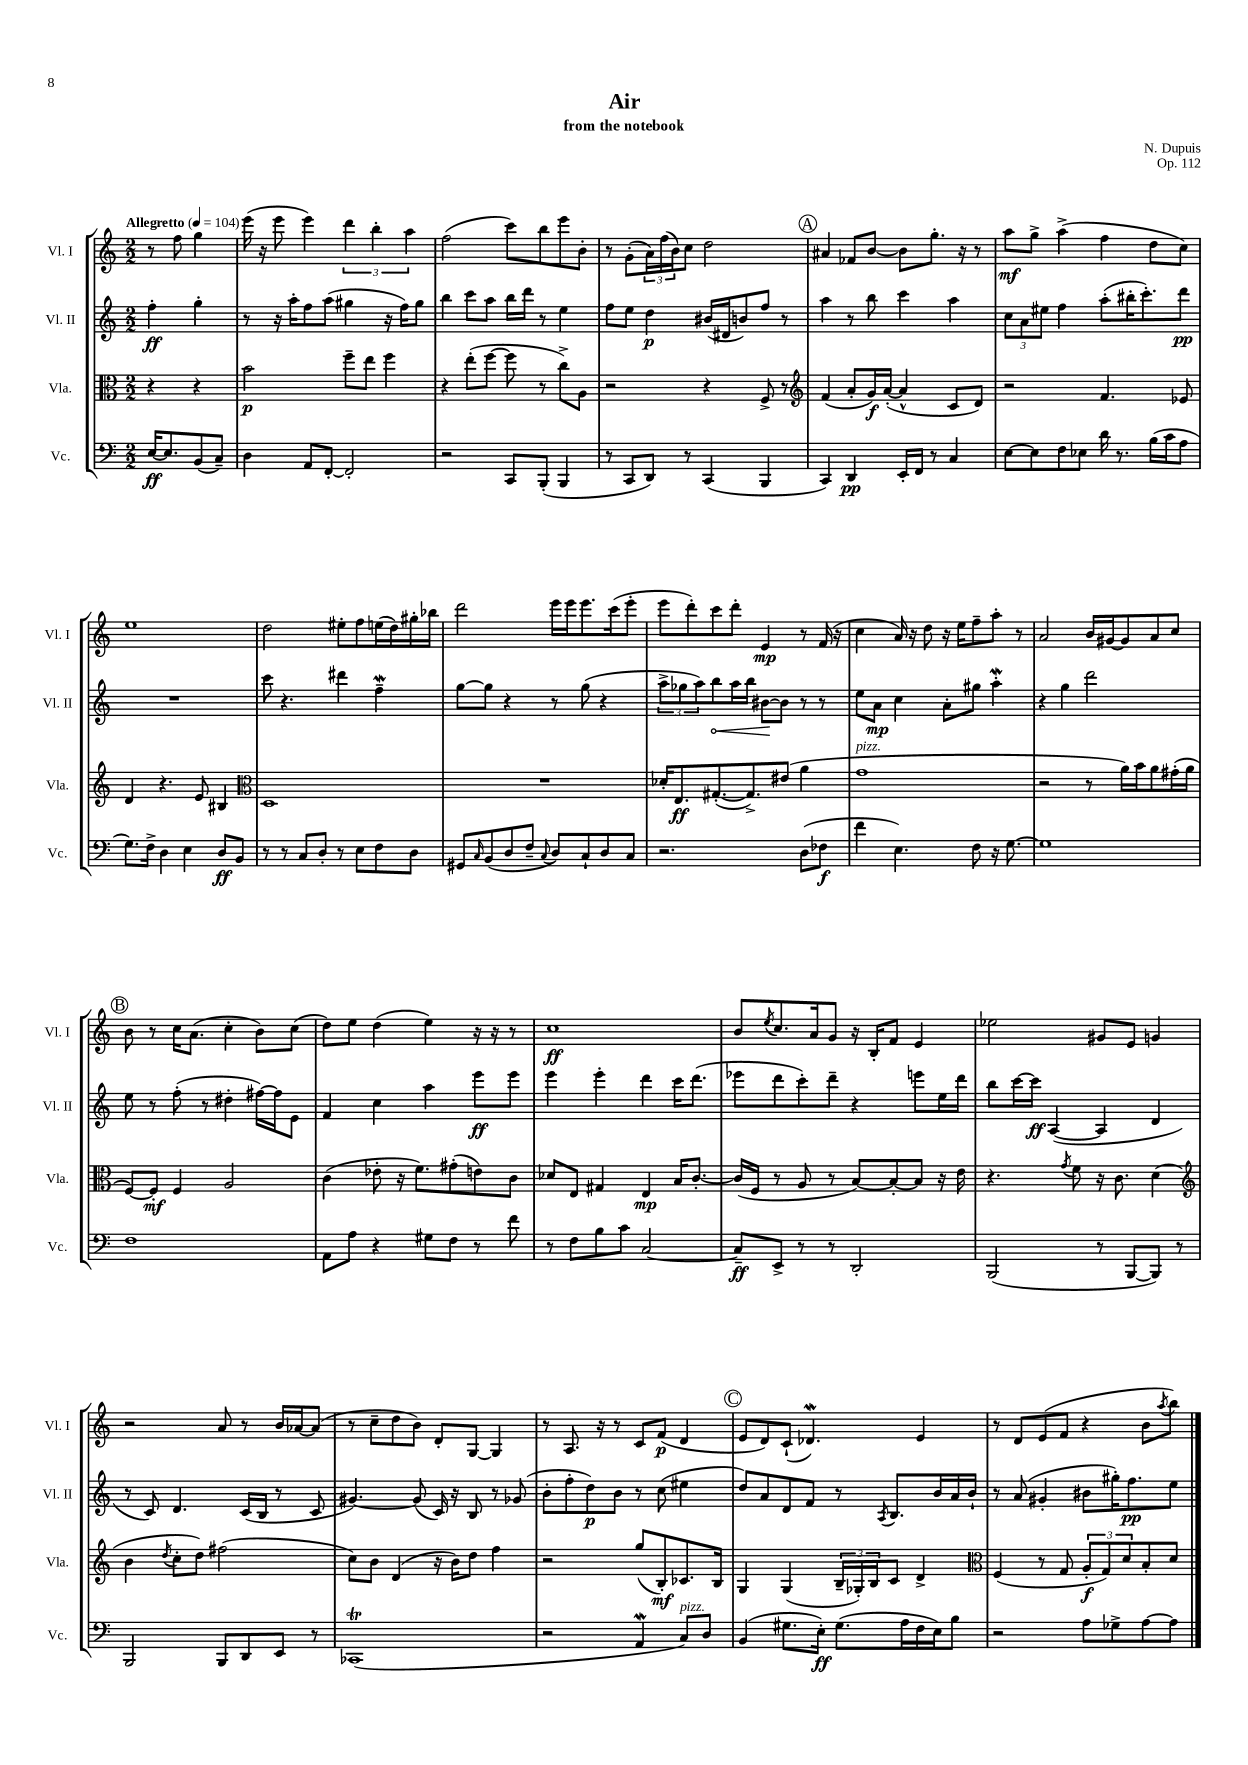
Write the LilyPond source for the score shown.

\header { title = "Air" composer = "N. Dupuis" subtitle = "from the notebook" opus = "Op. 112" }
<<
\new StaffGroup <<
\new Staff = "s0" \with { instrumentName = "Vl. I" shortInstrumentName = "Vl. I" } {
    \clef treble \key c \major \numericTimeSignature \time 2/2 \partial 2 \tempo "Allegretto" 4 = 104
    r8 f''8 g''4 |
    e'''16( r16 e'''8 e'''4) \tuplet 3/2 { d'''4 b''4-. a''4 } |
    f''2( c'''8) b''8 e'''8 b'8-. |
    r8 g'8-.( \tuplet 3/2 { a'16) f''16( b'16) } c''8 d''2 |
    \mark \markup { \circle "A" } ais'4 fes'8 b'8~ b'8 g''8.-. r16 r8 |
    a''8\mf g''8-> a''4->( f''4 d''8 c''8) |
    e''1 |
    d''2 eis''8-. f''8 e''16( d''16) gis''16-. bes''16 |
    d'''2 e'''16 e'''16 e'''8. c'''16( e'''8-. |
    e'''8 d'''8-.) c'''8 d'''8-. e'4\mp r8 f'16( r16 |
    c''4 a'16) r16 d''8 r16 e''16 f''8-- a''8-. r8 |
    a'2 b'16 gis'16~ gis'8 a'8 c''8 |
    \mark \markup { \circle "B" } b'8 r8 c''16 a'8.( c''4-. b'8) c''8( |
    d''8) e''8 d''4( e''4) r16 r16 r8 |
    c''1\ff |
    b'8 \acciaccatura { e''8 } c''8. a'16 g'8 r16 b16-. f'8 e'4 |
    ees''2 gis'8 e'8 g'4 |
    r2 a'8 r8 b'16 aes'16~ aes'8( |
    r8 c''8-- d''8 b'8) d'8-. g8~ g4 |
    r8 a8. r16 r8 c'8 f'8\p( d'4 |
    \mark \markup { \circle "C" } e'8 d'8) c'8-!( des'4.\mordent) e'4 |
    r8 d'8 e'8( f'8 r4 b'8 \acciaccatura { a''8 } b''8) \bar "|." |
}
\new Staff = "s1" \with { instrumentName = "Vl. II" shortInstrumentName = "Vl. II" } {
    \clef treble \key c \major \numericTimeSignature \time 2/2 \partial 2
    f''4-.\ff g''4-. |
    r8 r16 a''16-. f''8 a''8( gis''4 r16 f''16) gis''8 |
    b''4 c'''8 a''8 b''16 d'''16 r8 e''4 |
    f''8 e''8 d''4\p bis'16( dis'16 b'8) f''8 r8 |
    \mark \markup { \circle "A" } a''4 r8 b''8 c'''4 a''4 |
    \tuplet 3/2 { c''8 a'8 eis''8 } f''4 a''8-.( bis''16-. c'''8.-.) d'''8\pp |
    R1 |
    c'''8 r4. dis'''4 f''4--\mordent |
    g''8~ g''8 r4 r8 g''8( r4 |
    \tuplet 3/2 { a''8-> ges''8 a''8) } \once \override Hairpin.circled-tip = ##t b''8\< a''16 b''16 bis'8~\! bis'8 r8 r8 |
    e''8 a'8\mp c''4 a'8-. gis''8 a''4-.\mordent |
    r4 g''4 d'''2 |
    \mark \markup { \circle "B" } e''8 r8 f''8-.( r8 dis''4-. fis''16~) fis''16 e'8 |
    f'4 c''4 a''4 e'''8\ff e'''8 |
    e'''4 e'''4-. d'''4 c'''16 d'''8.( |
    ees'''8 d'''8 c'''8-.) d'''8-- r4 e'''8 e''16 d'''16 |
    b''8 c'''16~ c'''16\ff a4~( a4 d'4 |
    r8 c'8) d'4. c'16( b16 r8 c'8 |
    gis'4.~) gis'8( c'16) r16 b8 r8 ges'8( |
    b'8-. f''8-. d''8\p) b'8 r8 c''8( eis''4 |
    \mark \markup { \circle "C" } d''8) a'8 d'8 f'8 r8 \acciaccatura { a8 } b8. b'16 a'16 b'16-! |
    r8 a'8( gis'4-. bis'8 gis''16-.) f''8.\pp e''8 \bar "|." |
}
\new Staff = "s2" \with { instrumentName = "Vla." shortInstrumentName = "Vla." } {
    \clef alto \key c \major \numericTimeSignature \time 2/2 \partial 2
    r4 r4 |
    b'2\p f''8-- e''8 f''4 |
    r4 e''8-.( f''8~ f''8 r8 c''8->) a8 |
    r2 r4 f8-> r8 |
    \mark \markup { \circle "A" } \clef treble f'4( a'8-. g'16\f) a'16~-.( a'4-^ c'8 d'8) |
    r2 f'4. ees'8 |
    d'4 r4. e'8 bis4 |
    \clef alto d1 |
    R1 |
    des'16-. e8.\ff gis8.~-.( gis8.->) eis'8( a'4 |
    g'1^\markup { \italic "pizz." } |
    r2 r8 a'16) b'16 a'8 gis'16-.( a'16 |
    \mark \markup { \circle "B" } f8~) f8-.\mf f4 a2 |
    c'4( ees'8-. r16 f'8.) gis'8-.( e'8) c'8 |
    des'8 e8 gis4 e4\mp b16 c'8.~-. |
    c'16( f16 r8 a8 r8 b8~) b8~-. b8 r16 e'16 |
    r4. \acciaccatura { g'8 } f'8 r16 c'8. d'4( |
    \clef treble b'4 \acciaccatura { d''8 } c''8-. d''8) fis''2( |
    c''8) b'8 d'4( r16 b'16) d''8 f''4 |
    r2 g''8( b8-.\mf) ces'8. b16 |
    \mark \markup { \circle "C" } g4 g4( \tuplet 3/2 { b16-- ges16-.) b16 } c'8 d'4-> |
    \clef alto f4( r8 g8 \tuplet 3/2 { a8-.\f g8) d'8 } b8-. d'8 \bar "|." |
}
\new Staff = "s3" \with { instrumentName = "Vc." shortInstrumentName = "Vc." } {
    \clef bass \key c \major \numericTimeSignature \time 2/2 \partial 2
    e16~\ff e8. b,8( c8--) |
    d4 a,8 f,8~-. f,2-. |
    r2 c,8 b,,8-.( b,,4 |
    r8 c,8 d,8) r8 c,4( b,,4 |
    \mark \markup { \circle "A" } c,4) d,4\pp e,16-. f,16 r8 c4 |
    e8~ e8 f8 ees8 d'16 r8. b16( c'16 a8 |
    g8.) f16-> d4 e4 d8\ff b,8 |
    r8 r8 c8 d8-. r8 e8 f8 d8 |
    gis,8 \grace { c16 } b,8( d8 f8-- \appoggiatura { c8 } d8) c8-! d8 c8 |
    r2. d8( fes8\f |
    f'4 e4.) f8 r16 g8.~ |
    g1 |
    \mark \markup { \circle "B" } f1 |
    a,8 a8 r4 gis8 f8 r8 f'8 |
    r8 f8 b8 c'8 c2~ |
    c8--\ff e,8-> r8 r8 d,2-. |
    b,,2( r8 b,,8~ b,,8) r8 |
    b,,2 b,,8 d,8 e,8 r8 |
    ces,1\trill( |
    r2 a,4\mordent c8^\markup { \italic "pizz." }) d8 |
    \mark \markup { \circle "C" } b,4( gis8. e16-.\ff) gis8.( a16 f16 e16) b8 |
    r2 a8 ges8-> a8~ a8 \bar "|." |
}
>>
>>
\layout { \context { \Score \remove "Bar_number_engraver" } }
